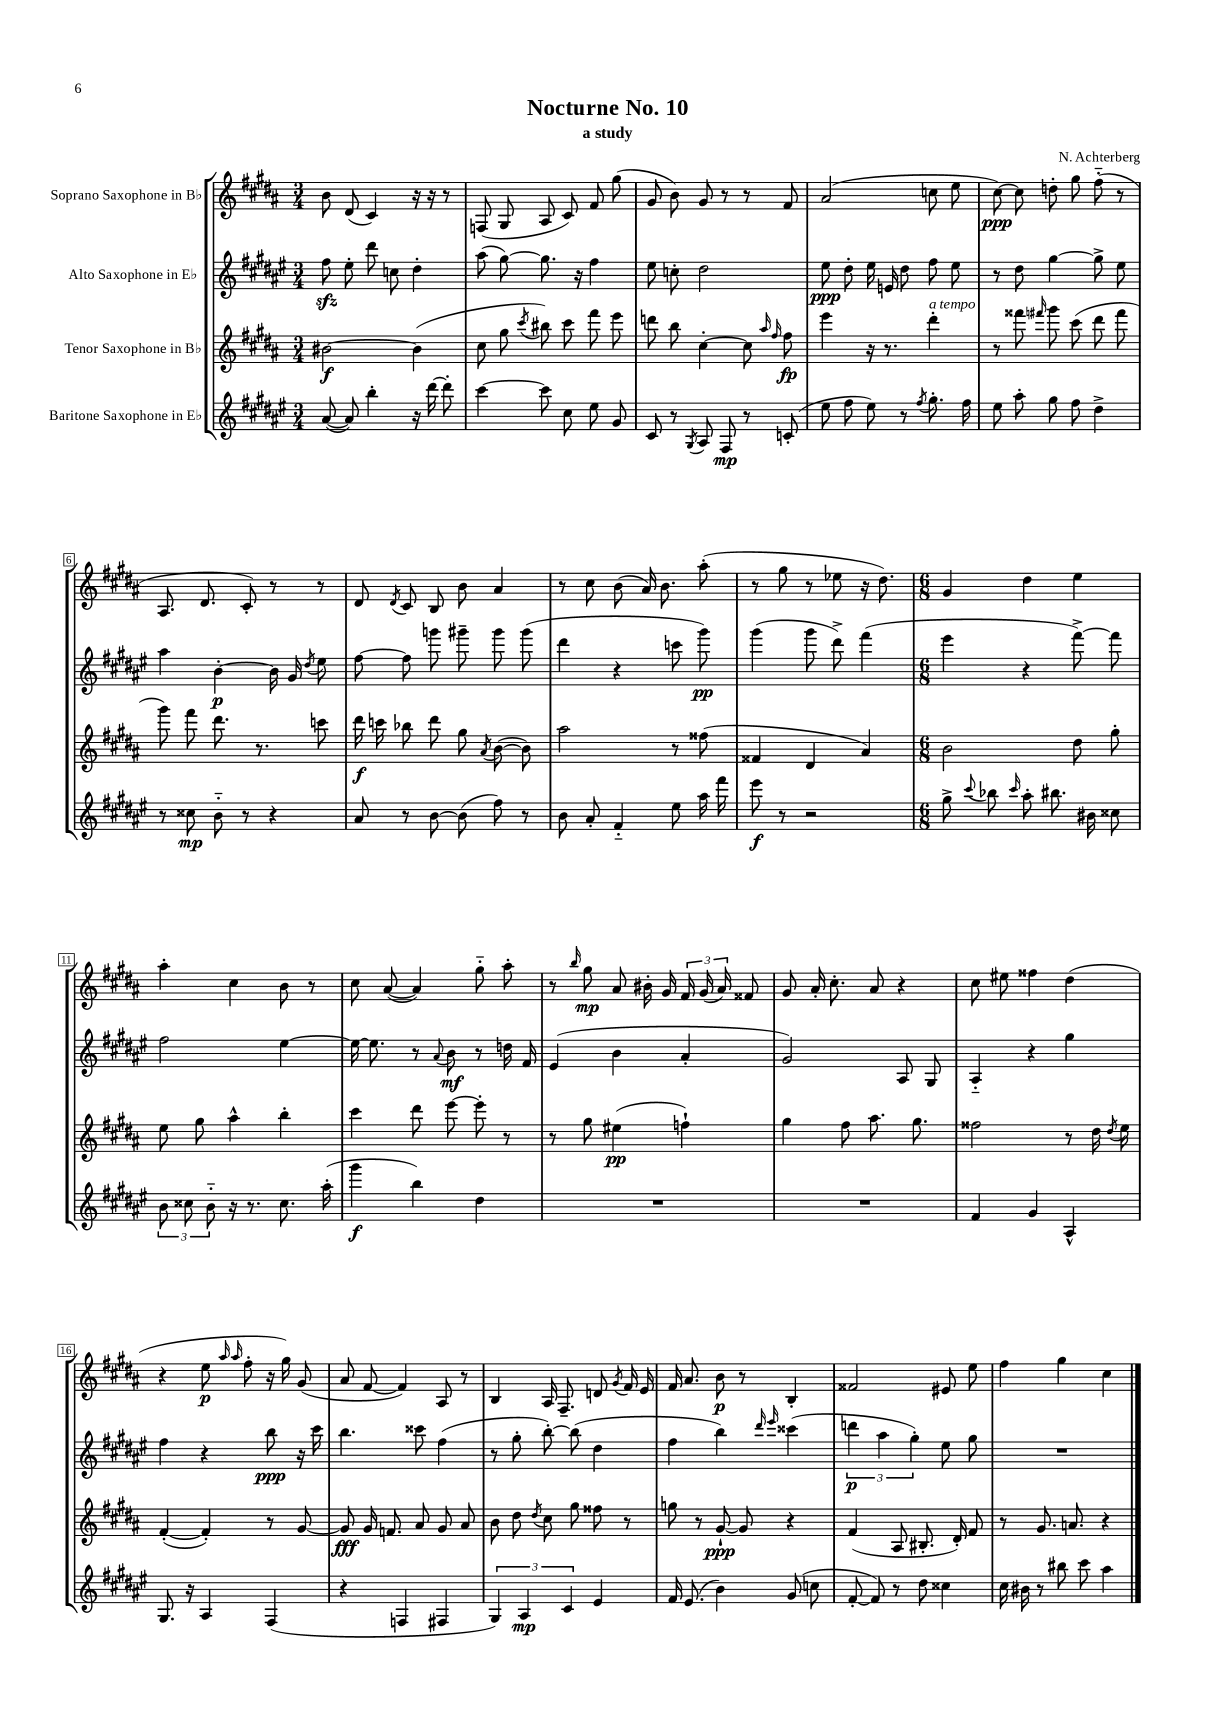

**kern	**kern	**kern	**kern
*staff4	*staff3	*staff2	*staff1
*clefG2	*clefG2	*clefG2	*clefG2
*k[f#c#g#d#a#e#]	*k[f#c#g#d#a#]	*k[f#c#g#d#a#e#]	*k[f#c#g#d#a#]
*M3/4	*M3/4	*M3/4	*M3/4
([8a#/	[2b#\	8ff#\	8b\
8a#/])	.	8ee#'\	(8d#/
4bb'\	.	8ddd#\	4c#/)
.	.	8cc\	.
16r	(4b#\]	4dd#'\	16r
[16ddd#\	.	.	16r
8ddd#'\]	.	.	8r
=	=	=	=
[4ccc#\	8cc#\	(8aa#\	(8F/
.	8gg#\	[8gg#\)	8G#/
.	8qccc#/	.	.
8ccc#\]	8bb#\)	8.gg#\]	8A#/
8cc#\	8ccc#\	.	8c#/)
.	.	16r	.
8ee#\	8fff#\	4ff#\	8f#/
8g#/	8eee\	.	(8gg#\
=	=	=	=
8c#/	8ddd\	8ee#\	8g#/
8r	8bb\	8cc'\	8b\)
8qG#/	.	.	.
8A#/	[4cc#'\	2dd#\	8g#/
8F#/	.	.	8r
8r	8cc#\]	.	8r
.	16qqaa#/	.	.
.	16qqff#/	.	.
(8c'/	8ff#\	.	8f#/
=	=	=	=
8ee#\	4eee\	8ee#\	(2a#/
8ff#\	.	8dd#'\	.
8ee#\)	16r	16ee#\	.
.	8.r	16e/	.
8r	.	8dd#\	.
8qff#/	.	.	.
8.gg#'\	4ddd#'\	8ff#\	8cc\
.	.	8ee#\	8ee\
16ff#\	.	.	.
=	=	=	=
8ee#\	8r	8r	[8cc#\)
8aa#'\	8fff##\	8dd#\	8cc#\]
.	16qqfff#/	.	.
8gg#\	8ggg#\	[4gg#\	8dd'\
8ff#\	(8ccc#\	.	8gg#\
4dd#^\	8ddd#\	8gg#^\]	(8ff#'~\
.	8fff#\	8ee#\	8r
=	=	=	=
8r	8ggg#\)	4aa#\	8.A#/
8cc##\	8fff#\	.	.
.	.	.	8.d#/
8b'~\	8.ddd#\	[4b'\	.
8r	.	.	8c#'/)
.	8.r	.	.
4r	.	16b\]	8r
.	.	16g#/	.
.	.	8qdd#/	.
.	8ccc\	8ee#\	8r
=	=	=	=
8a#/	16ddd#\	[8ff#\	8d#/
.	16ccc\	.	.
.	.	.	8qd#/
8r	8bb-\	8ff#\]	8c#/
[8b\	8ddd#\	8ggg\	8B/
(8b\]	8gg#\	8ggg#~\	8b\
.	8qa#/	.	.
8ff#\)	([8b\	8ggg#\	4a#/
8r	8b\])	(8ggg#\	.
=	=	=	=
8b\	2aa#\	4ddd#\	8r
8a#'/	.	.	8cc#\
4f#'~/	.	4r	(8b\
.	.	.	16a#/)
.	.	.	8.b\
8ee#\	8r	8ccc\	.
16aa#\	(8ff##\	8ggg#\)	(8aa#'\
16fff#\	.	.	.
=	=	=	=
8eee#\	4f##/	(4ggg#\	8r
8r	.	.	8gg#\
2r	4d#/	8ggg#\	8r
.	.	8ddd#^\)	8ee-\
.	4a#/)	(4fff#\	16r
.	.	.	8.dd#\)
=	=	=	=
*M6/8	*M6/8	*M6/8	*M6/8
8gg#^\	2b\	4eee#\	4g#/
8qqccc#/	.	.	.
8bb-\	.	.	.
16qqccc#/	.	.	.
8aa#'\	.	4r	4dd#\
8.bb#\	.	.	.
.	8dd#\	[8fff#^\)	4ee\
16b#\	.	.	.
8cc##\	8gg#'\	8fff#\]	.
=	=	=	=
12b\	8ee\	2ff#\	4aa#'\
12cc##\	.	.	.
.	8gg#\	.	.
12b'~\	.	.	.
16r	4aa#^^\	.	4cc#\
8.r	.	.	.
8.cc##\	4bb'\	[4ee#\	8b\
.	.	.	8r
(16aa#'\	.	.	.
=	=	=	=
4ggg#\	4ccc#\	16ee#\_	8cc#\
.	.	8.ee#\]	.
.	.	.	([8a#/
4bb\)	8ddd#\	8r	4a#/])
.	.	8qqa#/	.
.	[8eee\	8b\	.
4dd#\	8eee'\]	8r	8gg#'~\
.	8r	16dd\	8aa#'\
.	.	16f#/	.
=	=	=	=
2.r	8r	(4e#/	8r
.	.	.	16qqbb/
.	8gg#\	.	8gg#\
.	(4ee#\	4b\	8a#/
.	.	.	16b#'\
.	.	.	16g#/
.	4ff`\)	4a#'/	24f#/
.	.	.	(24g#/
.	.	.	24a#/)
.	.	.	8f##/
=	=	=	=
2.r	4gg#\	2g#/)	8g#/
.	.	.	16a#'/
.	.	.	8.cc#'\
.	8ff#\	.	.
.	8.aa#\	.	8a#/
.	.	8A#/	4r
.	8.gg#\	.	.
.	.	8G#/	.
=	=	=	=
4f#/	2ff##\	4A#'~/	8cc#\
.	.	.	8ee#\
4g#/	.	4r	4ff##\
4A#^^/	8r	4gg#\	(4dd#\
.	16dd#\	.	.
.	8qdd#/	.	.
.	16ee\	.	.
=	=	=	=
8.G#/	([4f#'/	4ff#\	4r
16r	.	.	.
4A#/	4f#'/])	4r	8ee\
.	.	.	16qqaa#/
.	.	.	16qqaa#/
.	.	.	8ff#'\
(4F#/	8r	8bb\	16r
.	.	.	16gg#\)
.	[8g#/	16r	(8g#/
.	.	16ccc#\	.
=	=	=	=
4r	8g#/]	4.bb\	8a#/
.	16g#/	.	[8f#/
.	8.f/	.	.
4F/	.	.	4f#/])
.	8a#/	8ccc##\	.
4F#/	8g#/	(4ff#\	8A#/
.	8a#/	.	8r
=	=	=	=
6G#/)	8b\	8r	4B/
.	8dd#\	8gg#'\	.
6A#/	.	.	.
.	8qdd#/	.	.
.	8cc#\	[8bb'\)	16A#/
.	.	.	8.F#~/
6c#/	.	.	.
.	8gg#\	(8bb\]	.
4e#/	8ff##\	4dd#\	8d/
.	.	.	8qg#/
.	8r	.	16f#/
.	.	.	16e/
=	=	=	=
16f#/	8gg\	4ff#\	16f#/
(8.e#/	.	.	8.a#/
.	8r	.	.
4b\)	[8g#`/	4bb\)	8b\
.	8g#/]	.	8r
.	.	16qqddd#/	.
.	.	16qqeee#/	.
(8g#/	4r	(4ccc##\	4B'/
8cc\	.	.	.
=	=	=	=
[8f#'/	(4f#/	6ddd\	2f##/
8f#/])	.	.	.
.	.	6aa#\	.
8r	8A#/	.	.
.	.	6gg#'\)	.
8dd#\	8.B#'/	.	.
4cc##\	.	8ee#\	8e#/
.	16d#'/)	.	.
.	8f#/	8gg#\	8ee\
=	=	=	=
16cc#\	8r	2.r	4ff#\
16b#\	.	.	.
8r	8.g#/	.	.
8bb#\	.	.	4gg#\
.	8.a/	.	.
8ccc#\	.	.	.
4aa#\	4r	.	4cc#\
==	==	==	==
*-	*-	*-	*-
